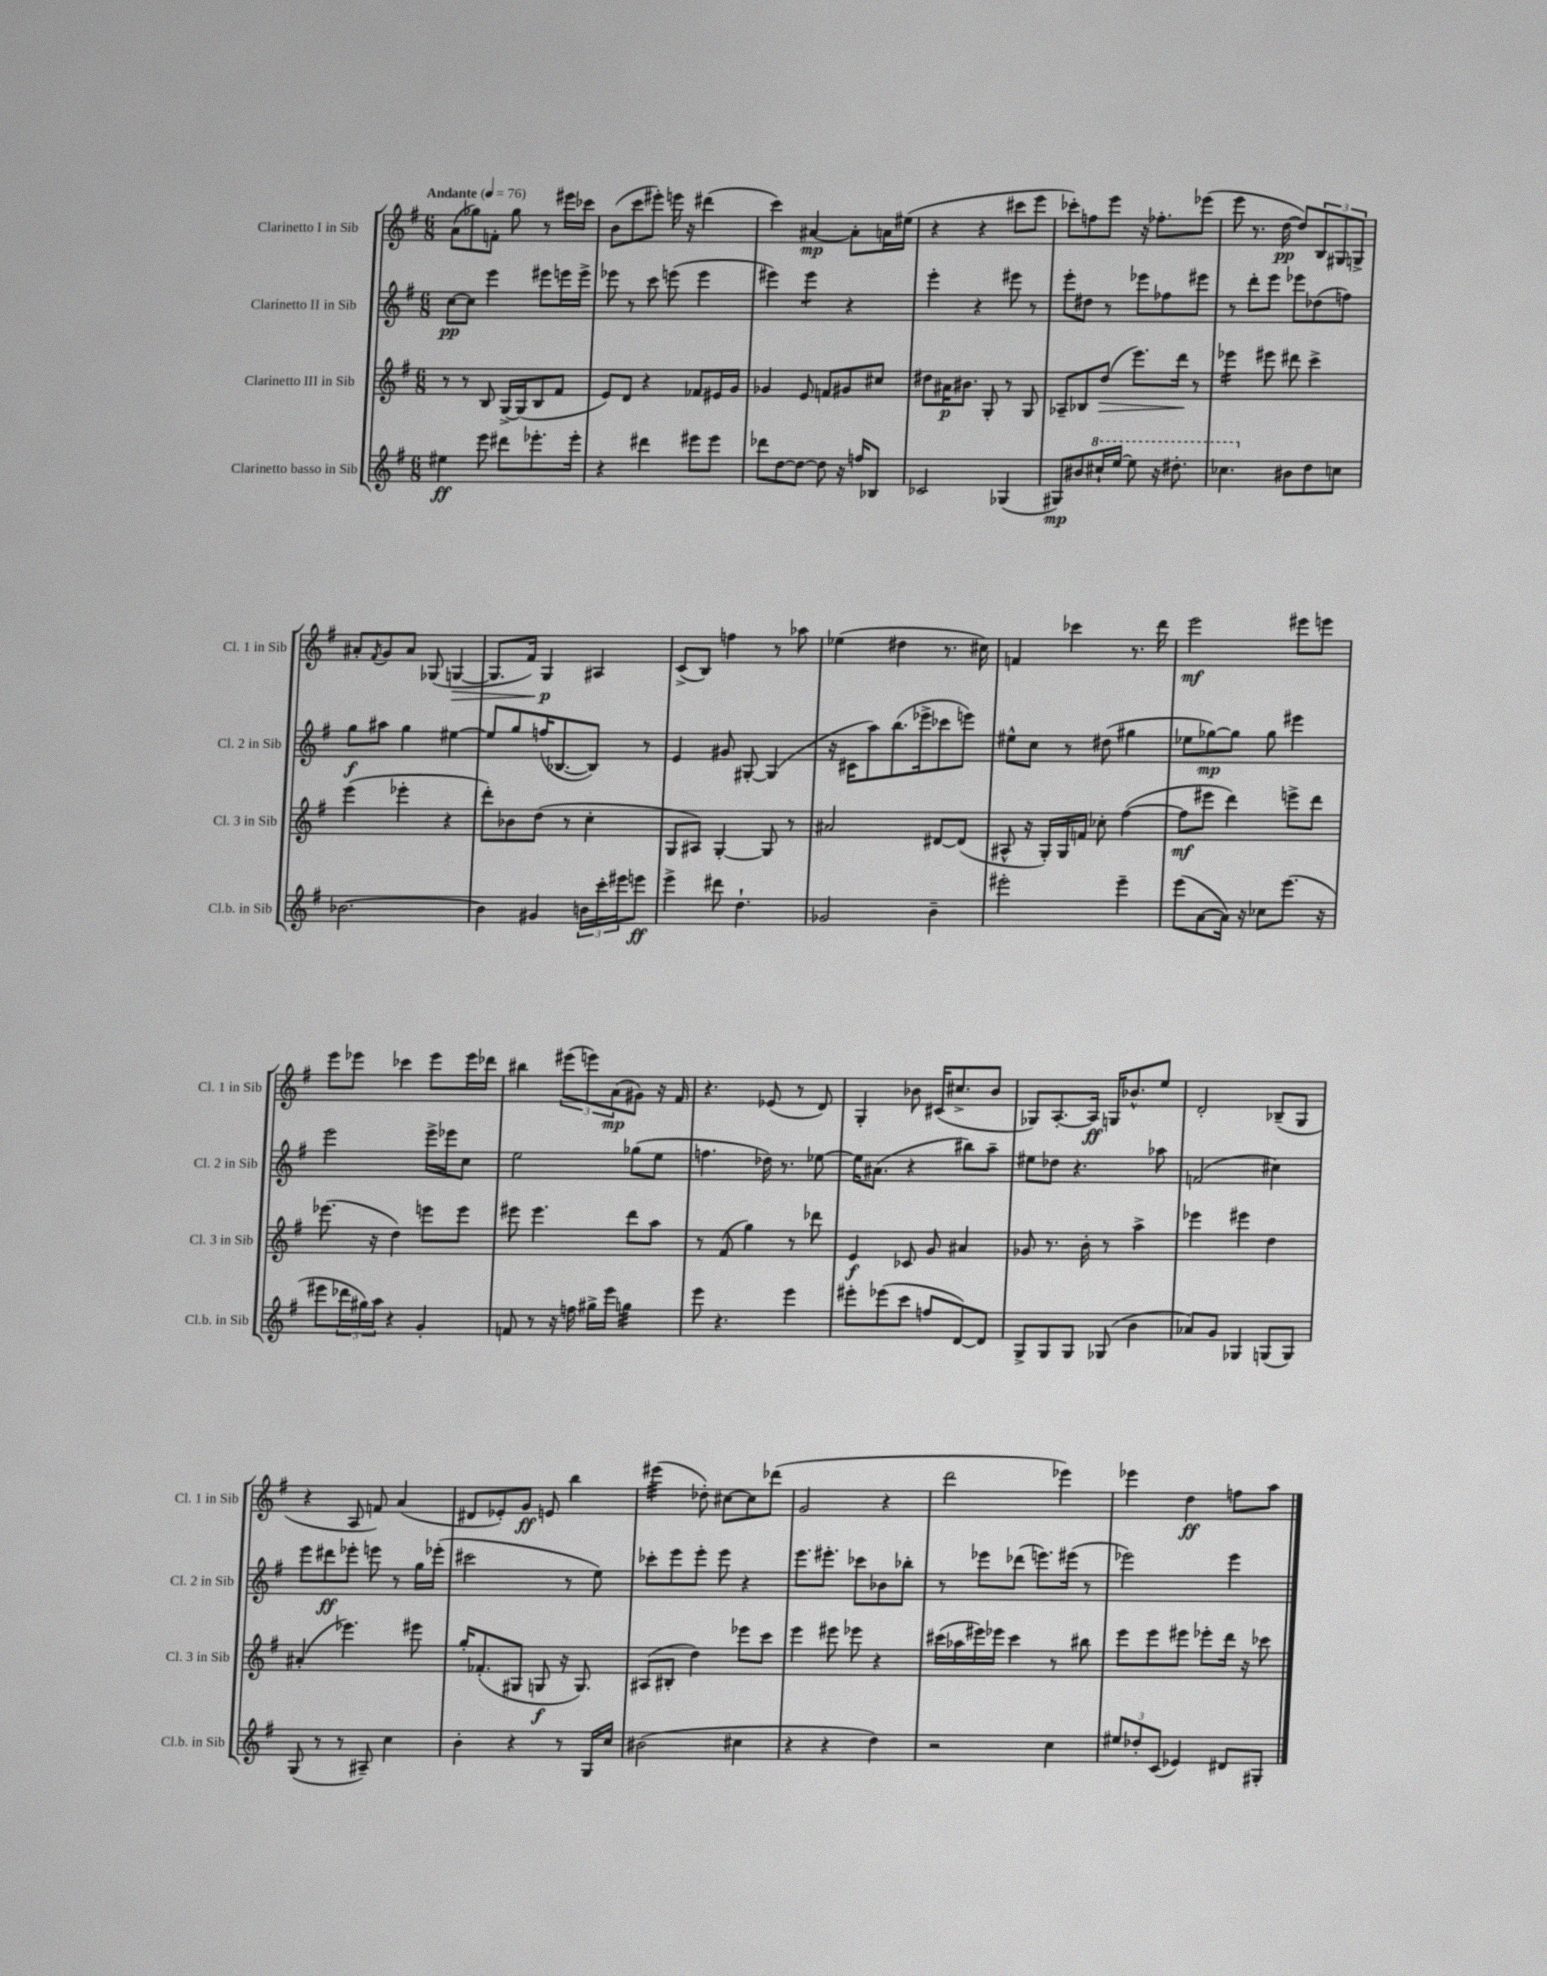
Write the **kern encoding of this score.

**kern	**kern	**kern	**kern
*staff4	*staff3	*staff2	*staff1
*clefG2	*clefG2	*clefG2	*clefG2
*k[f#]	*k[f#]	*k[f#]	*k[f#]
*M6/8	*M6/8	*M6/8	*M6/8
*MM76	*MM76	*MM76	*MM76
4ee#\	8r	[8cc\L	(8a\L
.	8r	8cc\]J	8gg-\)
8eee\	8B/	4eee\	8f'\J
8ddd#\L	[16G^/LL	.	8gg-\
.	(16G/]J	.	.
8.eee-'\	8B/	8eee#\L	8r
.	8f#/J	16eee\L	16eee#\LL
16eee-'\Jk	.	16eee^\JJ	16ccc-\JJ
=	=	=	=
4r	8e/L)	8eee-\	(8b\L
.	8d/J	8r	8ccc\
4ddd#\	4r	8ccc\	8eee#'\J)
.	.	(8eee\	16eee\
.	.	.	16r
8eee#\L	8f-/L	4eee\	(4ddd#\
8eee#\J	16e#/L	.	.
.	16g/JJ	.	.
=	=	=	=
8ddd-\L	4g-/	4eee#\)	4ccc\)
[8dd\	.	.	.
8dd\_J	8e/	4eee#\	[4a#/
8dd\]	8f/L	.	.
16r	8g#/	4r	8a#'\]L
16ff/LK	.	.	.
8B-/J	8cc#/J	.	16a\L
.	.	.	(16ee#\JJ
=	=	=	=
2c-/	8dd#\L	4eee'\	4r
.	16a#\K	.	.
.	8.b#\J	.	.
.	.	4r	4r
.	8G'/	.	.
(4G-/	8r	8eee#\	8ccc#\L
.	8G/	8r	8eee\J
=	=	=	=
8G#/L)	8A-~/L	8eee'\L	8ccc-'\L)
8b#/	8B-/	8dd#\J	8ff\
16ccc#`/L	(8dd/J	8r	8eee\J
[16eee/JJ	.	.	.
8eee\]	8.eee\L)	8eee-\L	16r
.	.	.	8.ff-'\L
16r	.	8ff-\	.
8.ddd#'\	16ddd\Jk	.	.
.	8r	8eee#\J	(8eee-\J
=	=	=	=
4.ccc-\	4eee-\	8r	8eee\
.	.	8ddd'\L	8.r
.	8eee#\	8eee\J	.
.	.	.	[16dd\
8b#\L	8ddd#\	8eee-\L	8dd/]L)
8dd\	4ccc^\	(8dd-\	12B/
.	.	.	12G#/
8cc\J	.	8ff\J)	.
.	.	.	12G^/J
=	=	=	=
[2.b-\	(4eee\	8gg\L	8a#'/L
.	.	.	8qf#/
.	.	8aa#\J	8g/
.	4eee-'\	4gg\	8a#/J
.	.	.	(8G-/
.	4r	[4ee#\	[4G/
=	=	=	=
4b-\]	8ddd'\L)	8ee#/]L	8.G/]L
.	8b-\	8gg/	.
.	.	.	16f#/Jk)
4g#/	(8dd\J	(16ff/K	4G/
.	.	[8.B-/	.
.	8r	.	.
24b\LL	4cc'\	8B-/]J)	4A#/
24ccc'\	.	.	.
24eee#\J	.	.	.
8eee\J	.	8r	.
=	=	=	=
4eee^\	8G/L	4e/	(8c^/L
.	8A#/J)	.	8B/J)
8ddd#\	[4G'/	8g#/	4ff\
4.dd`\	.	[8G#'/	.
.	8G/]	(4G#/]	8r
.	8r	.	8aa-\
=	=	=	=
2g-/	2a#/	16r	(4ee-\
.	.	16c#\LK	.
.	.	8aa\)	.
.	.	(8.bb\	4dd#\
.	.	16eee-^\k	.
4b~\	[8d#/L	8ccc-\	8.r
.	(8d#/]J	8eee\J)	.
.	.	.	16cc#\)
=	=	=	=
2eee#'\	8A#^^/	8ee#^^\L	4f/
.	16r	8cc\J	.
.	16G'/LL)	.	.
.	16G/	8r	4ccc-\
.	16f/JJ	.	.
.	8cc-'\	(8dd#\	.
4eee#~\	([4ff#\	4gg#\	8.r
.	.	.	16ddd\
=	=	=	=
(8eee\L	8ff#\]L	8ee-\L	2eee\
[8a\	8eee#\J	[8gg-\)	.
16a\]Jk)	4ddd\)	8gg-\]J	.
16r	.	.	.
8cc-\L	.	8gg-\	.
(8.eee\J	8eee^\L	4eee#\	8eee#\L
.	8ddd\J	.	8eee\J
16r	.	.	.
=	=	=	=
8eee#\L	(8.eee-\	2eee\	8eee\L
24ddd-\L	.	.	8eee-\J
24gg#\)	.	.	.
.	16r	.	.
24aa\JJ	.	.	.
4r	4dd\)	.	4ccc-\
4g'/	8eee\L	16eee^\LL	8eee-\L
.	.	16eee-\J	.
.	8eee\J	8cc\J	16eee-\L
.	.	.	16ddd-\JJ
=	=	=	=
8f/	8eee#\	2ee\	4bb#\
8r	4.eee#\	.	.
16r	.	.	(12eee#\L
16ff\	.	.	.
.	.	.	12eee\)
16gg#^\LL	.	.	.
.	.	.	(12a\
16eee\JJ	.	.	.
4gg\	8ddd\L	(8gg-\L	8g#\J)
.	8aa\J	8ee\J	16r
.	.	.	16f#/
=	=	=	=
8eee\	8r	4.ff\	4.r
4.r	(8f#/	.	.
.	4gg\)	.	.
.	.	16dd-\)	(8e-/
.	.	8.r	.
4eee\	8r	.	8r
.	8ddd-\	[8ee-\	8d/)
=	=	=	=
8eee#'\L	4e/	16ee-\]LK	4G'/
.	.	(8.a#\J	.
(8eee-\	.	.	.
8ccc\J	8c-/	4r	8b-\
8ff/L	8g/	.	(16c#/LK
.	.	.	8.cc#^/
[8d/)	4a#/	8bb#\L)	.
8d/]J	.	8aa~\J	8b-/J
=	=	=	=
8G^/L	8g-/	8ee#\L	8G-/L)
8G/	8.r	8dd-\J	[8.A'/
8G/J	.	4.r	.
.	16b'\	.	16A/]Jk
(8G-/	8r	.	16G/LK
.	.	.	8.b-^^/
4b\	4aa^\	.	.
.	.	8aa-\	8ee/J
=	=	=	=
8a-/L)	4eee-\	(2f/	2d'/
8g/J	.	.	.
4G-/	4eee#\	.	.
(8G/L	4dd\	4cc#\)	(8B-~/L
8G/J)	.	.	8G/J
=	=	=	=
(8G/	(4a#'/	8eee\L	4r
8r	.	8ddd#\	.
8r	4.eee-\)	8eee-'\J	8A/
8A#~/)	.	8eee\	8f/)
4cc\	.	8r	(4a/
.	8eee#\	16gg\LL	.
.	.	(16eee-'\JJ	.
=	=	=	=
4b'\	16gg'/LK	2ccc#\	8d#/L
.	(8.f-'/	.	.
.	.	.	8e-'/)
4r	8G#/J	.	8g/J
.	8G/	.	8e/
8r	16r	8r	4bb\
.	8.G/)	.	.
16G/LL	.	8ee\)	.
16cc/JJ	.	.	.
=	=	=	=
(2b#\	(8A#/L	8ccc-'\L	(4eee#\
.	8B#'/J	8eee\	.
.	4dd\)	8eee'\J	8dd-'\)
.	.	8eee\	[8cc#\L
4cc#\	8eee-\L	4r	8cc#\]
.	8ccc\J	.	(8ddd-\J
=	=	=	=
4r	4eee\	8.eee\L	2g/
.	.	8.eee#'\J	.
4r	8eee#\	.	.
.	8eee-\	8ccc-\L	.
4dd\)	4r	8b-\	4r
.	.	8bb-'\J	.
=	=	=	=
2r	(16ccc#\LL	8r	2ddd\
.	16aa-\	.	.
.	16eee#\)	8eee-\L	.
.	16eee-\JJ	.	.
.	4ccc#\	(8ddd-\J	.
.	.	8.eee\L)	.
4cc\	8r	.	4eee-\)
.	.	(16eee#\Jk	.
.	8bb#\	8r	.
=	=	=	=
12ee#/L	8eee\L	2eee-\)	4eee-\
12dd-'/	.	.	.
.	8eee\	.	.
(12c/J	.	.	.
4e-/)	8eee#\J	.	4dd\
.	8eee-'\L	.	.
8d#/L	16ddd\Jk	4eee-\	8ff\L
.	16r	.	.
8G#'/J	8ccc-\	.	8aa\J
==	==	==	==
*-	*-	*-	*-
